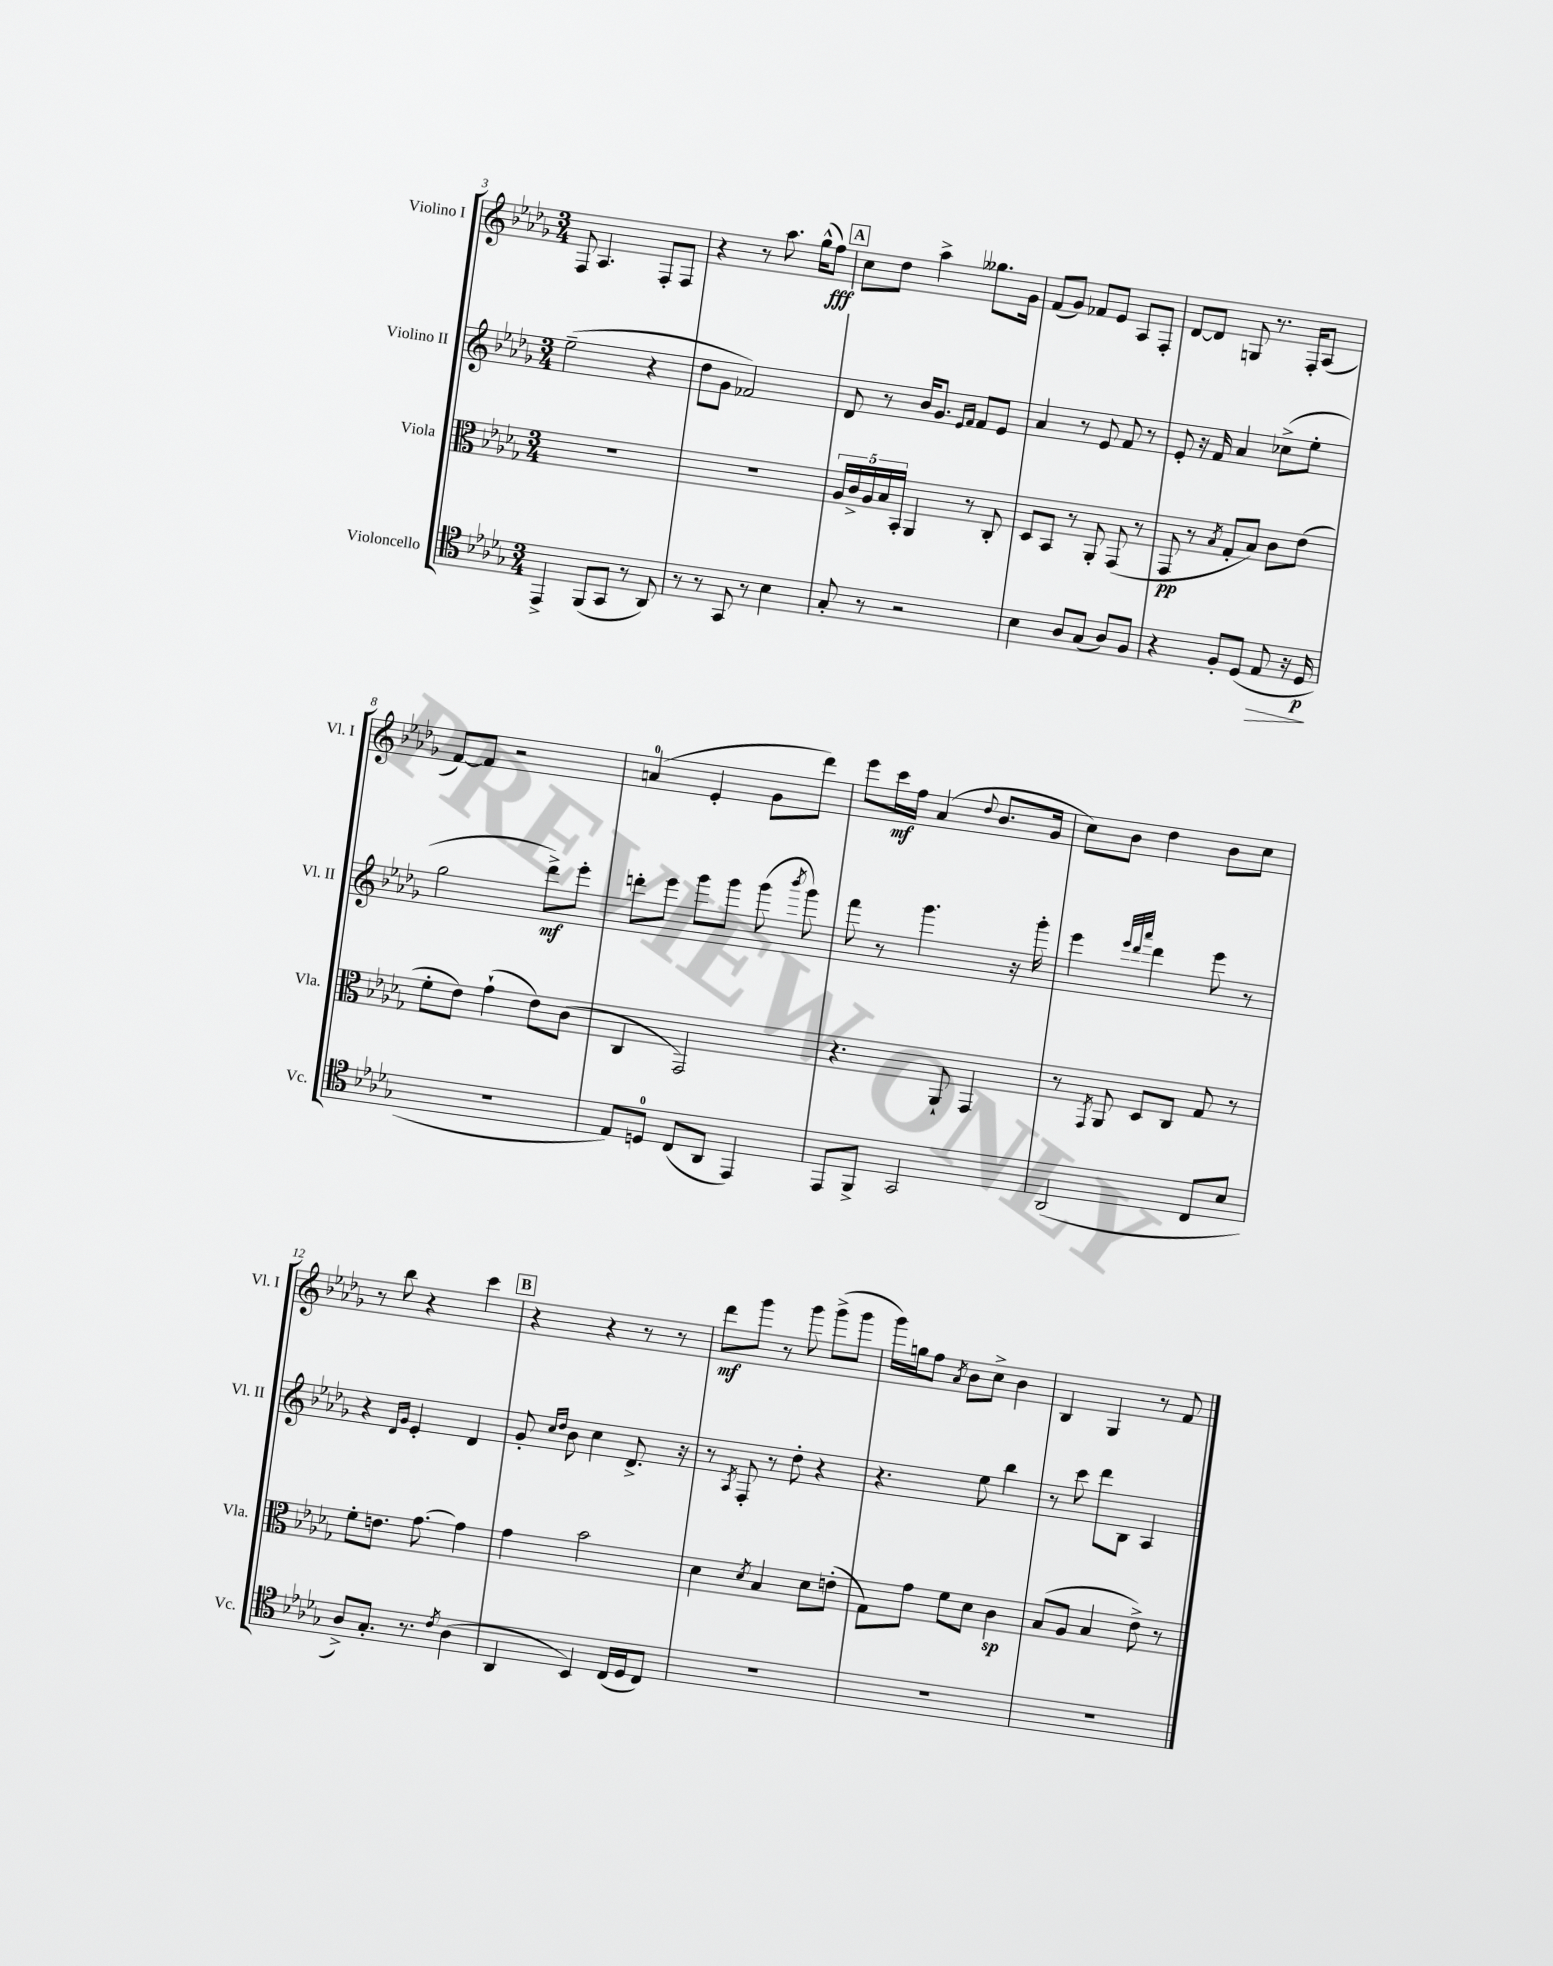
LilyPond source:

<<
\new StaffGroup <<
\new Staff = "s0" \with { instrumentName = "Violino I" shortInstrumentName = "Vl. I" } {
    \clef treble \key des \major \numericTimeSignature \time 3/4
    \autoBeamOff f8 aes4. f8[-. f8] |
    r4 r8 aes''8. ges''16[-^( f''8]\fff) |
    \mark \markup { \box "A" } c''8[ des''8] aes''4-> geses''8.[ ges'16] |
    f'8[( ges'8]) fes'8[ ees'8] aes8[ f8]-. |
    des'8[~ des'8] g8 r8. f16[-. aes8]( |
    f'8[~) f'8] r2 |
    a'4-0( ees'4-. ges'8[ des'''8]) |
    ees'''8[ c'''16\mf f''16] aes'4( \appoggiatura { des''8 } bes'8.[ ges'16] |
    c''8[) bes'8] des''4 bes'8[ c''8] |
    r8 bes''8 r4 c'''4 |
    \mark \markup { \box "B" } r4 r4 r8 r8 |
    des'''8[\mf ges'''8] r8 ges'''8 ges'''8[->( ges'''8] |
    ges'''16[) g''16 f''8] \acciaccatura { aes'8 } bes'8[ c''8]-> bes'4 |
    bes4 ges4 r8 f'8 \bar "|." |
}
\new Staff = "s1" \with { instrumentName = "Violino II" shortInstrumentName = "Vl. II" } {
    \clef treble \key des \major \numericTimeSignature \time 3/4
    \autoBeamOff ees''2--( r4 |
    des''8[ ges'8] fes'2) |
    \mark \markup { \box "A" } des'8 r8 bes'16[ ges'8.] \grace { ees'16[ f'16] } f'8[ ees'8] |
    aes'4 r8 ees'8 f'8 r8 |
    ees'8-. r16 f'16 aes'4 ces''8[->( ees''8]-. |
    ges''2 des'''8[->\mf) ees'''8]-. |
    d'''8[-. ees'''8] ges'''8[ ges'''8] ges'''8( \acciaccatura { bes'''8 } ges'''8) |
    f'''8 r8 ges'''4. r16 ges'''16-. |
    ees'''4 \grace { ees'''32[ des'''32 aes'''32] } des'''4 ees'''8 r8 |
    r4 \grace { des'16[ ges'16] } ees'4-. des'4 |
    \mark \markup { \box "B" } ges'8-. \grace { c''16[ des''16] } bes'8 c''4 des'8.-> r16 |
    r8 \acciaccatura { aes8 } f8-. r8 des''8-. r4 |
    r4. ees''8 bes''4 |
    r8 c'''8 des'''8[ bes8] aes4 \bar "|." |
}
\new Staff = "s2" \with { instrumentName = "Viola" shortInstrumentName = "Vla." } {
    \clef alto \key des \major \numericTimeSignature \time 3/4
    \autoBeamOff R2. |
    R2. |
    \mark \markup { \box "A" } \tuplet 5/4 { aes16[ c'16-> aes16 bes16 bes,16]-. } aes,4 r8 c8-. |
    des8[ bes,8] r8 aes,8-. ges,8( r8 |
    ges,8\pp r8 \acciaccatura { bes8 } ges8[-. bes8]) c'8[ ees'8]( |
    f'8[-. ees'8]) ges'4-!( ees'8[) c'8]( |
    c4 ges,2) |
    r4. aes,8-! ges,4 |
    r8 \acciaccatura { ges,8 } aes,8 des8[ c8] ges8 r8 |
    f'8[-. e'8.] ges'8.~ ges'4 |
    \mark \markup { \box "B" } ges'4 bes'2 |
    des'4 \acciaccatura { des'8 } bes4 des'8[ e'8]-.( |
    ges8[) ges'8] f'8[ des'8] c'4\sp |
    bes8[( aes8] bes4 ees'8->) r8 \bar "|." |
}
\new Staff = "s3" \with { instrumentName = "Violoncello" shortInstrumentName = "Vc." } {
    \clef tenor \key des \major \numericTimeSignature \time 3/4
    \autoBeamOff ees,4-> f,8[( ges,8] r8 aes,8) |
    r8 r8 ges,8 r8 bes4 |
    \mark \markup { \box "A" } ges8-. r8 r2 |
    bes4 aes8[ ges8]( aes8[) f8] |
    r4 f8[-. des8]( ees8\> r16 des16\p\! |
    R2. |
    ees8[) d8]-0 c8[( aes,8] ees,4) |
    ees,8[ f,8]-> ges,2 |
    aes,2( c8[ bes8] |
    aes8[->) ges8.]-. r8. \acciaccatura { c'8 } aes4( |
    \mark \markup { \box "B" } aes,4 bes,4) c16[( des16 c8]) |
    R2. |
    R2. |
    R2. \bar "|." |
}
>>
>>
\layout { \context { \Score currentBarNumber = #3 } }
